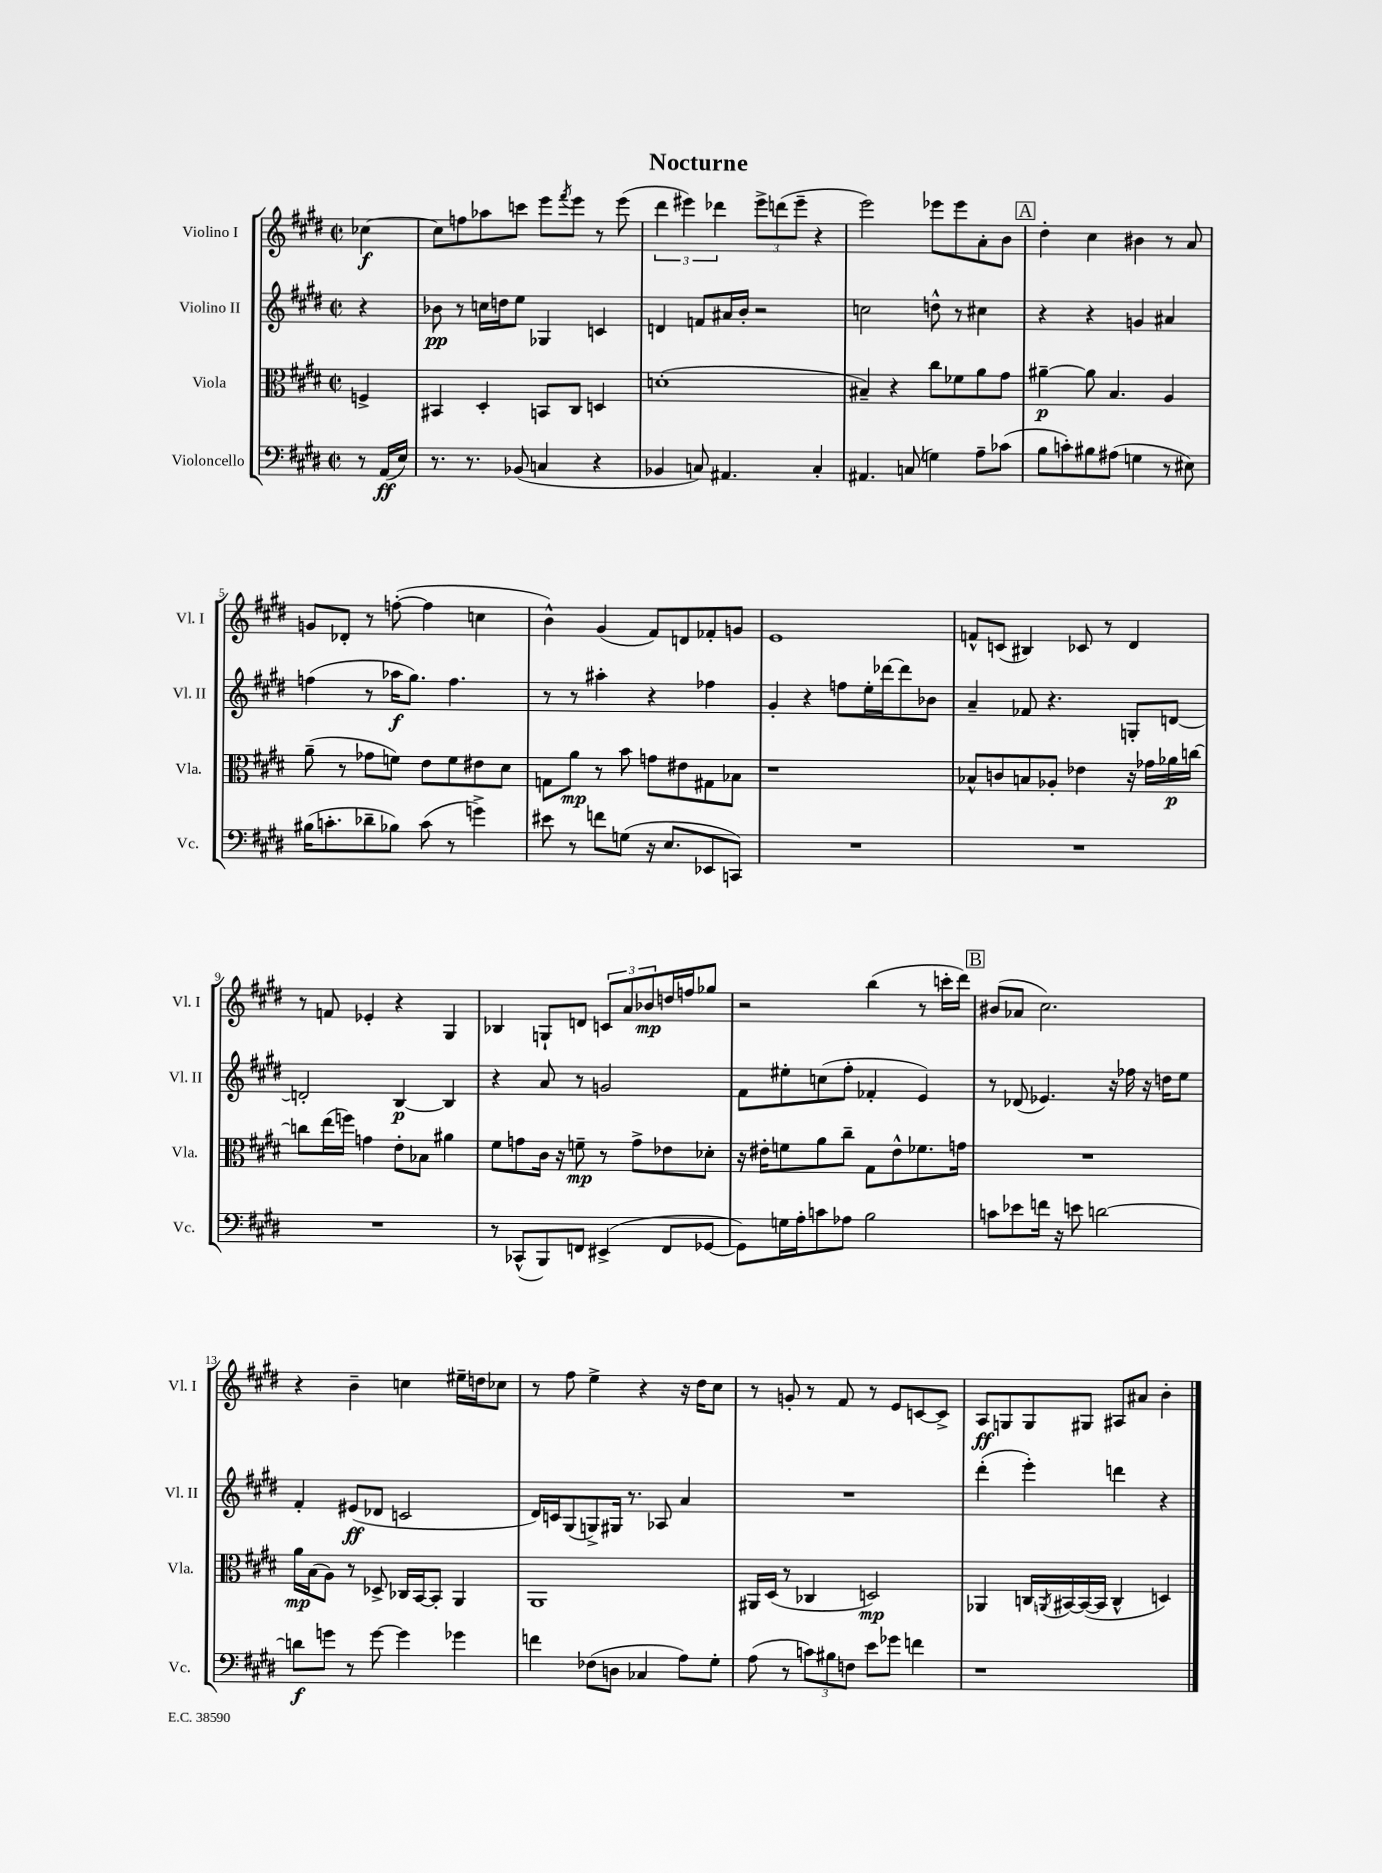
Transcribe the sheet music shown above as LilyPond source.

\header { title = "Nocturne" }
<<
\new StaffGroup <<
\new Staff = "s0" \with { instrumentName = "Violino I" shortInstrumentName = "Vl. I" } {
    \clef treble \key e \major \defaultTimeSignature \time 2/2 \partial 4
    ces''4~\f |
    ces''8 f''8 aes''8 c'''8 e'''8 \acciaccatura { fis'''8 } e'''8 r8 e'''8( |
    \tuplet 3/2 { dis'''4 eis'''4) des'''4 } \tuplet 3/2 { eis'''8-> d'''8( eis'''8-- } r4 |
    e'''2) ees'''8 ees'''8 a'8-. b'8 |
    \mark \markup { \box "A" } dis''4-. cis''4 bis'4 r8 a'8 |
    g'8 des'8-. r8 f''8~-.( f''4 c''4 |
    b'4-^) gis'4( fis'8) d'8 fes'8-. g'8 |
    e'1 |
    f'8-^ c'8( bis4) ces'8 r8 dis'4 |
    r8 f'8 ees'4-. r4 gis4 |
    bes4 g8-! d'8 \tuplet 3/2 { c'8 a'8 bes'8\mp } d''16 f''16 ges''8 |
    r2 b''4( r8 c'''16-. dis'''16) |
    \mark \markup { \box "B" } bis'8( aes'8 cis''2.) |
    r4 b'4-- c''4 eis''16-- d''16 ces''8 |
    r8 fis''8 e''4-> r4 r16 dis''16 cis''8 |
    r8 g'8-. r8 fis'8 r8 e'8 c'8~ c'8-> |
    a8\ff g8 g8 gis8 ais8 ais'8 b'4-. \bar "|." |
}
\new Staff = "s1" \with { instrumentName = "Violino II" shortInstrumentName = "Vl. II" } {
    \clef treble \key e \major \defaultTimeSignature \time 2/2 \partial 4
    r4 |
    bes'8\pp r8 c''16 d''16 e''8 ges4 c'4 |
    d'4 f'8 ais'16 b'16-. r2 |
    c''2 d''8-^ r8 cis''4 |
    \mark \markup { \box "A" } r4 r4 g'4 ais'4 |
    f''4( r8 aes''16\f gis''8.) f''4. |
    r8 r8 ais''4-. r4 fes''4 |
    gis'4-. r4 f''8 e''16-. des'''16~ des'''8 bes'8 |
    a'4-- fes'8 r4. g8-. d'8~ |
    d'2-. b4~\p b4 |
    r4 a'8 r8 g'2 |
    fis'8 eis''8-. c''8( fis''8-. fes'4-. e'4) |
    \mark \markup { \box "B" } r8 des'8( ees'4.) r16 fes''16 r16 d''16 e''8 |
    fis'4-. eis'8\ff( des'8 c'2 |
    dis'16) c'16 gis8( g8->) gis16 r8. aes8 a'4 |
    R1 |
    dis'''4-.( e'''4-.) d'''4 r4 \bar "|." |
}
\new Staff = "s2" \with { instrumentName = "Viola" shortInstrumentName = "Vla." } {
    \clef alto \key e \major \defaultTimeSignature \time 2/2 \partial 4
    f4-> |
    bis,4 dis4-. b,8 cis8 d4 |
    d'1-.( |
    bis4--) r4 cis''8 fes'8 a'8 gis'8 |
    \mark \markup { \box "A" } ais'4~--\p ais'8 b4. a4 |
    a'8--( r8 ges'8 f'8) e'8 f'8 eis'8 dis'8 |
    g8 a'8\mp r8 b'8 g'8 eis'8 gis8 bes8 |
    r1 |
    bes8-^ c'8 b8 aes8-. ees'4 r16 ges'16 aes'16\p c''16~ |
    c''8 e''16( f''16) g'4 e'8-. bes8 ais'4 |
    fis'8 g'8 cis'16 r16 f'8--\mp r8 g'8-> ees'8 des'8-. |
    r16 eis'16-. f'8 a'8 cis''8-- gis8 eis'8-^ fes'8. g'16 |
    \mark \markup { \box "B" } R1 |
    a'16\mp b16( a8) r8 des8-> ces16 b,16~ b,8-. a,4 |
    a,1 |
    ais,16 dis16( r8 ces4 d2\mp) |
    aes,4 c16 \acciaccatura { a,8 } bis,16~ bis,16~( bis,16 c4-^ d4) \bar "|." |
}
\new Staff = "s3" \with { instrumentName = "Violoncello" shortInstrumentName = "Vc." } {
    \clef bass \key e \major \defaultTimeSignature \time 2/2 \partial 4
    r8 a,16\ff( e16) |
    r8. r8. bes,8( c4 r4 |
    bes,4 c8) ais,4. c4-. |
    ais,4. c8( g4) a8-- ces'8( |
    \mark \markup { \box "A" } b8 c'8-.) bis8 ais8( g4 r8 eis8) |
    bis16( c'8.-. des'8-- bes8) c'8( r8 g'4->) |
    eis'8 r8 f'8 g8( r16 e8. ees,8 c,8) |
    R1 |
    R1 |
    R1 |
    r8 ces,8-^( b,,8) f,8 eis,4->( f,8 ges,8~ |
    ges,8) g16 a16-. c'8 aes8 b2 |
    \mark \markup { \box "B" } c'8 ees'8 f'16 r16 e'8 d'2~ |
    d'8\f g'8 r8 g'8~ g'4 ges'4 |
    f'4 fes8( d8 ces4 a8) gis8-. |
    a8( r8 \tuplet 3/2 { c'8) bis8 f8 } e'8 ges'8 f'4 |
    r1 \bar "|." |
}
>>
>>
